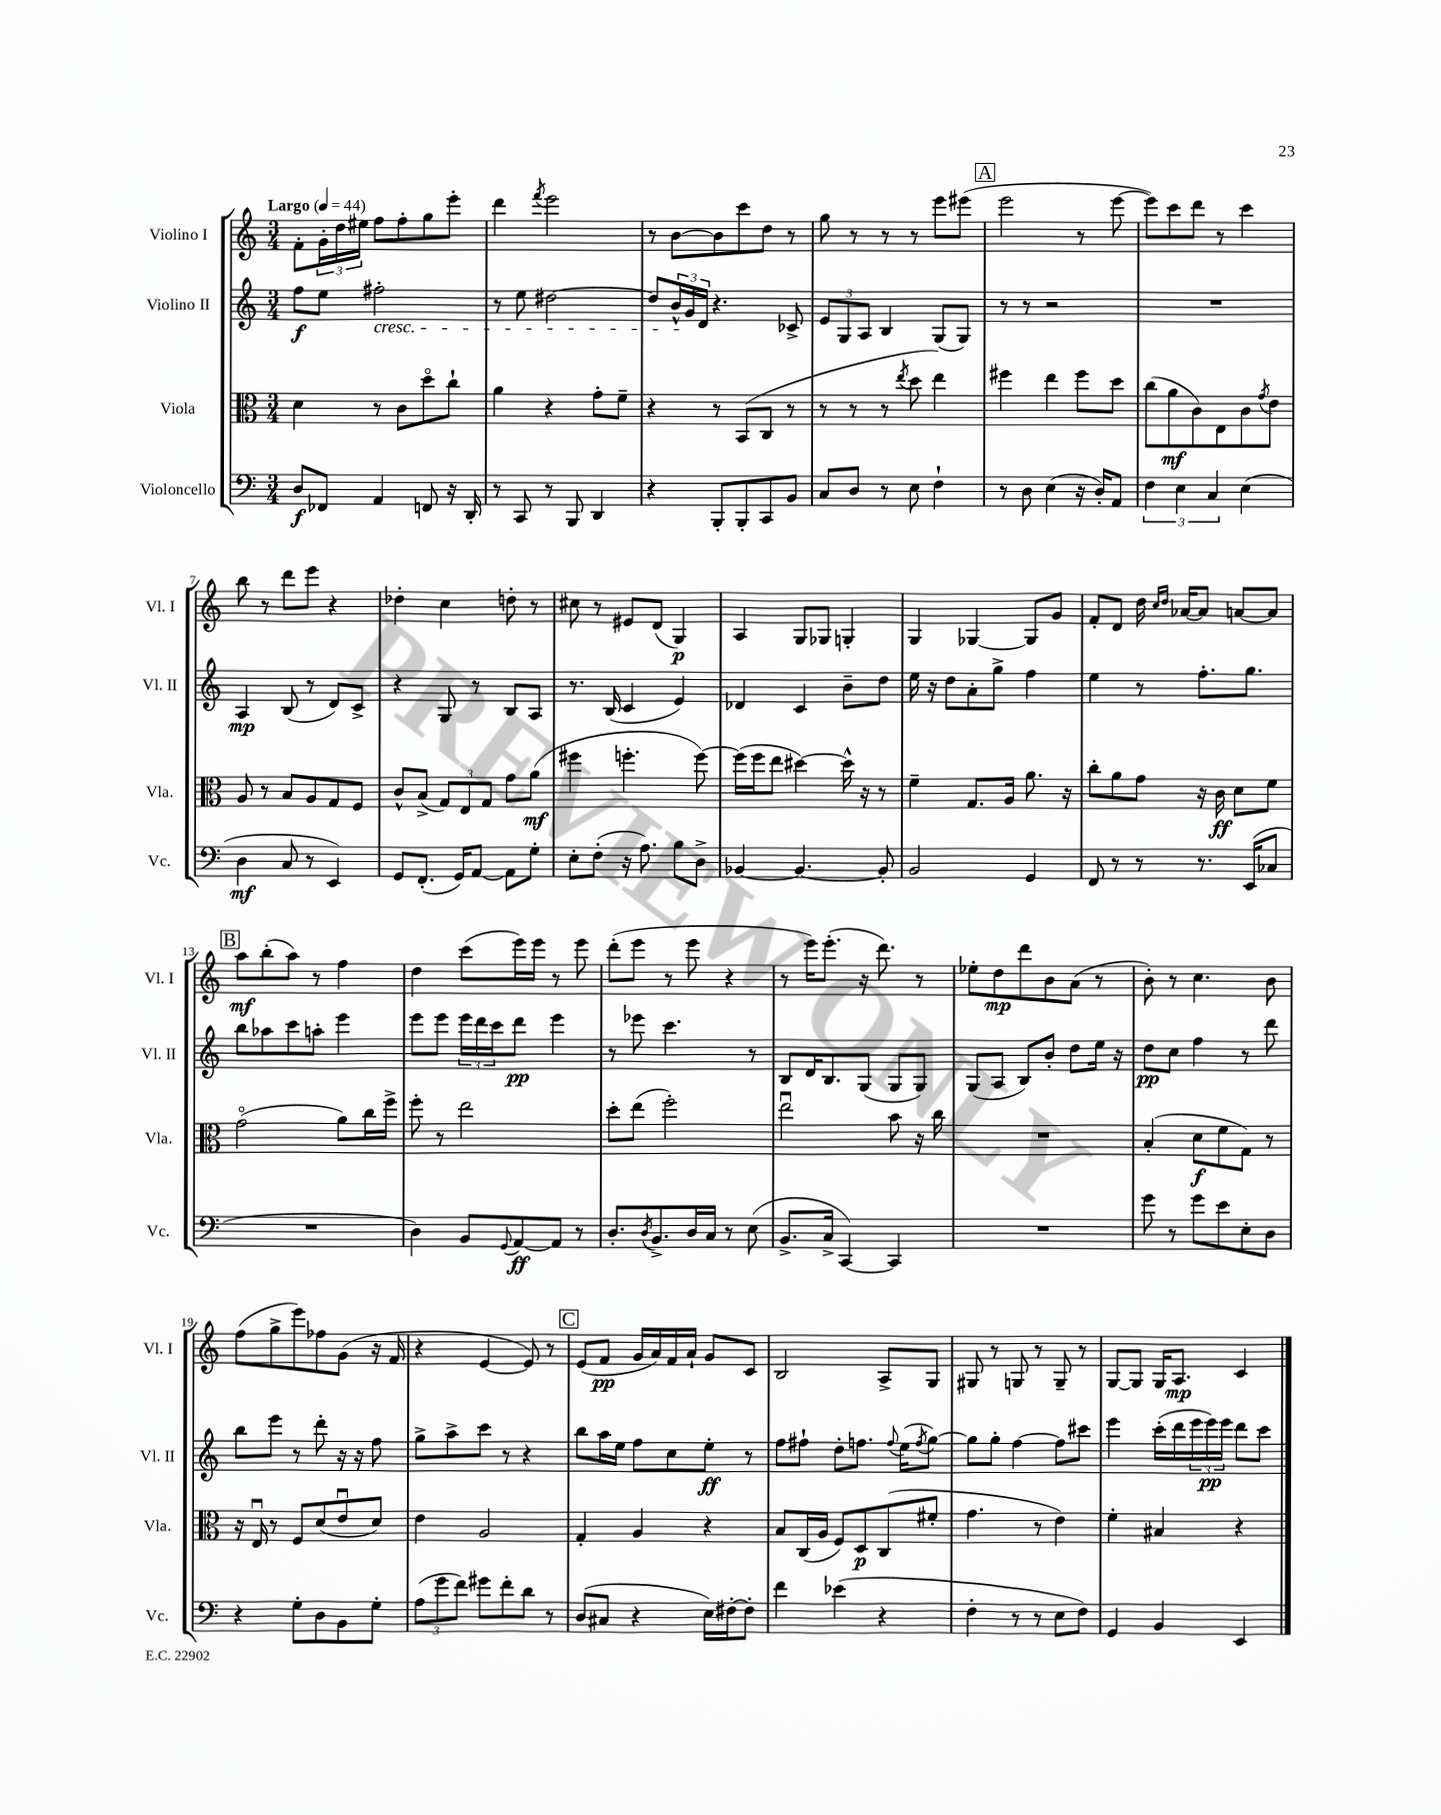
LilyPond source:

<<
\new StaffGroup <<
\new Staff = "s0" \with { instrumentName = "Violino I" shortInstrumentName = "Vl. I" } {
    \clef treble \key c \major \numericTimeSignature \time 3/4 \tempo "Largo" 4 = 44
    f'8-. \tuplet 3/2 { g'16-. d''16 eis''16 } f''8 f''8-. g''8 e'''8-. |
    d'''4 \acciaccatura { f'''8 } e'''2 |
    r8 b'8~ b'8 c'''8 d''8 r8 |
    g''8 r8 r8 r8 e'''8 eis'''8( |
    \mark \markup { \box "A" } e'''2 r8 e'''8~ |
    e'''8) c'''8 d'''8 r8 c'''4 |
    b''8 r8 d'''8 e'''8 r4 |
    des''4-. c''4 d''8-. r8 |
    cis''8 r8 eis'8 d'8( g4\p) |
    a4 g8 ges8 g4-. |
    g4 ges4~ ges8 g'8 |
    f'8-. d'8 d''16 \grace { c''16 d''16 } aes'16~ aes'8 a'8~ a'8 |
    \mark \markup { \box "B" } a''8\mf b''8-.( a''8) r8 f''4 |
    d''4 c'''8( e'''16) e'''16 r8 e'''8 |
    d'''8-.( e'''8 r8 e'''8 r4 |
    r8 e'''16) e'''8.-.( r16 d'''8.) r8 |
    ees''8-. d''8\mp d'''8 b'8 a'8( r8 |
    b'8-.) r8 c''4. b'8 |
    f''8( g''8-> e'''8) fes''8 g'8( r16 f'16 |
    r4 e'4~ e'8) r8 |
    \mark \markup { \box "C" } e'8( f'8\pp g'16 a'16) f'16 a'16-! g'8 c'8 |
    b2 a8-> g8 |
    gis8 r8 g8 r8 g8-- r8 |
    g8~ g8 g16 a8.\mp c'4 \bar "|." |
}
\new Staff = "s1" \with { instrumentName = "Violino II" shortInstrumentName = "Vl. II" } {
    \clef treble \key c \major \numericTimeSignature \time 3/4
    f''8\f e''8 fis''2-.\cresc |
    r8 e''8 dis''2~ |
    dis''8 \tuplet 3/2 { b'16-^ g'16\! d'16 } r4. ces'8-> |
    \tuplet 3/2 { e'8 g8 a8 } b4 g8( g8) |
    \mark \markup { \box "A" } r8 r8 r2 |
    R2. |
    a4\mp b8( r8 d'8) c'8-> |
    r4 g8 r8 b8 a8 |
    r8. b16( c'4 e'4) |
    des'4 c'4 b'8-- d''8 |
    e''16 r16 d''8 a'8-. g''8-> f''4 |
    e''4 r8 f''8.-. g''8. |
    \mark \markup { \box "B" } b''8 aes''8 c'''8 a''8-. e'''4 |
    e'''8 e'''8 \tuplet 3/2 { e'''16 d'''16 c'''16 } d'''8\pp e'''4 |
    r8 ees'''8 c'''4. r8 |
    b8 d'16 b8. g8( g8 g8) |
    g8( a8 b8) b'8-. d''8 e''16 r16 |
    d''8\pp c''8 f''4 r8 d'''8 |
    b''8 e'''8 r8 d'''8-. r16 r16 f''8 |
    g''8-> a''8-> c'''8 r8 r4 |
    \mark \markup { \box "C" } b''8 a''16 e''16 f''8 c''8 e''8-.\ff r8 |
    f''8 fis''8-! d''8-. f''8. \appoggiatura { f''8 } e''16( \acciaccatura { f''8 } g''8~) |
    g''8 g''8-. f''4~ f''8 cis'''8 |
    e'''4 c'''16-.( d'''16 \tuplet 3/2 { e'''16 e'''16\pp) e'''16 } d'''8 c'''8 \bar "|." |
}
\new Staff = "s2" \with { instrumentName = "Viola" shortInstrumentName = "Vla." } {
    \clef alto \key c \major \numericTimeSignature \time 3/4
    d'4 r8 c'8 d''8\flageolet c''8-! |
    a'4 r4 g'8-. f'8-- |
    r4 r8 b,8( c8 r8 |
    r8 r8 r8 \acciaccatura { e''8 } d''8 e''4) |
    \mark \markup { \box "A" } fis''4 e''4 fis''8 d''8 |
    c''8( a'8\mf c'8) e8 c'8 \acciaccatura { g'8 } e'8 |
    a8 r8 b8 a8 g8 f8 |
    c'8-^ b8->( \tuplet 3/2 { g8) e8 g8 } g'8 a'8\mf( |
    fis''4 f''4.-. f''8~) |
    f''16( f''16 e''8 dis''4~) dis''16-^ r16 r8 |
    f'4-- g8. a16 a'8. r16 |
    c''8-. a'8 g'8 r16 c'16\ff d'8 f'8 |
    \mark \markup { \box "B" } g'2\flageolet( a'8) c''16 f''16-> |
    f''8-. r8 e''2 |
    d''8-. e''8( f''2-.) |
    e''2\downbow b'8 r16 c''16 |
    R2. |
    b4-.( d'8\f f'8 g8) r8 |
    r16 e16\downbow r8 f8 d'8( e'8\downbow d'8) |
    e'4 a2 |
    \mark \markup { \box "C" } g4-. a4 r4 |
    b8 c16( a16 f8) d8\p c8( fis'8-. |
    g'4. r8 e'4) |
    f'4-. bis4 r4 \bar "|." |
}
\new Staff = "s3" \with { instrumentName = "Violoncello" shortInstrumentName = "Vc." } {
    \clef bass \key c \major \numericTimeSignature \time 3/4
    d8\f fes,8 a,4 f,8 r16 d,16-. |
    r8 c,8 r8 b,,8 d,4 |
    r4 b,,8-. b,,8-. c,8 b,8 |
    c8 d8 r8 e8 f4-! |
    \mark \markup { \box "A" } r8 d8 e4( r16 d16-.) a,8 |
    \tuplet 3/2 { f4 e4 c4 } e4( |
    d4\mf c8 r8 e,4) |
    g,8 f,8.-.( g,16) a,8~ a,8 g8-. |
    e8-. f8-.( r16 a8.) b8 d8-> |
    bes,4~ bes,4.~ bes,8-. |
    b,2 g,4 |
    f,8 r8 r8 r8. e,16( ces8 |
    \mark \markup { \box "B" } R2. |
    d4) b,8 \appoggiatura { g,8 } a,8~\ff a,8 r8 |
    d8.-. \acciaccatura { d8 } b,8.-> d16 c16 r8 e8( |
    b,8.-> c16-> c,4~) c,4 |
    R2. |
    g'8 r8 g'8 e'8 e8-. d8 |
    r4 g8-. d8 b,8 g8-. |
    \tuplet 3/2 { a8( g'8 f'8) } gis'8 f'8-. d'8 r8 |
    \mark \markup { \box "C" } d8( cis8 r4 e16) fis16~-. fis8-. |
    f'4 ees'4( r4 |
    f4-. r8 r8 e8 f8) |
    g,4 b,4 e,4 \bar "|." |
}
>>
>>
